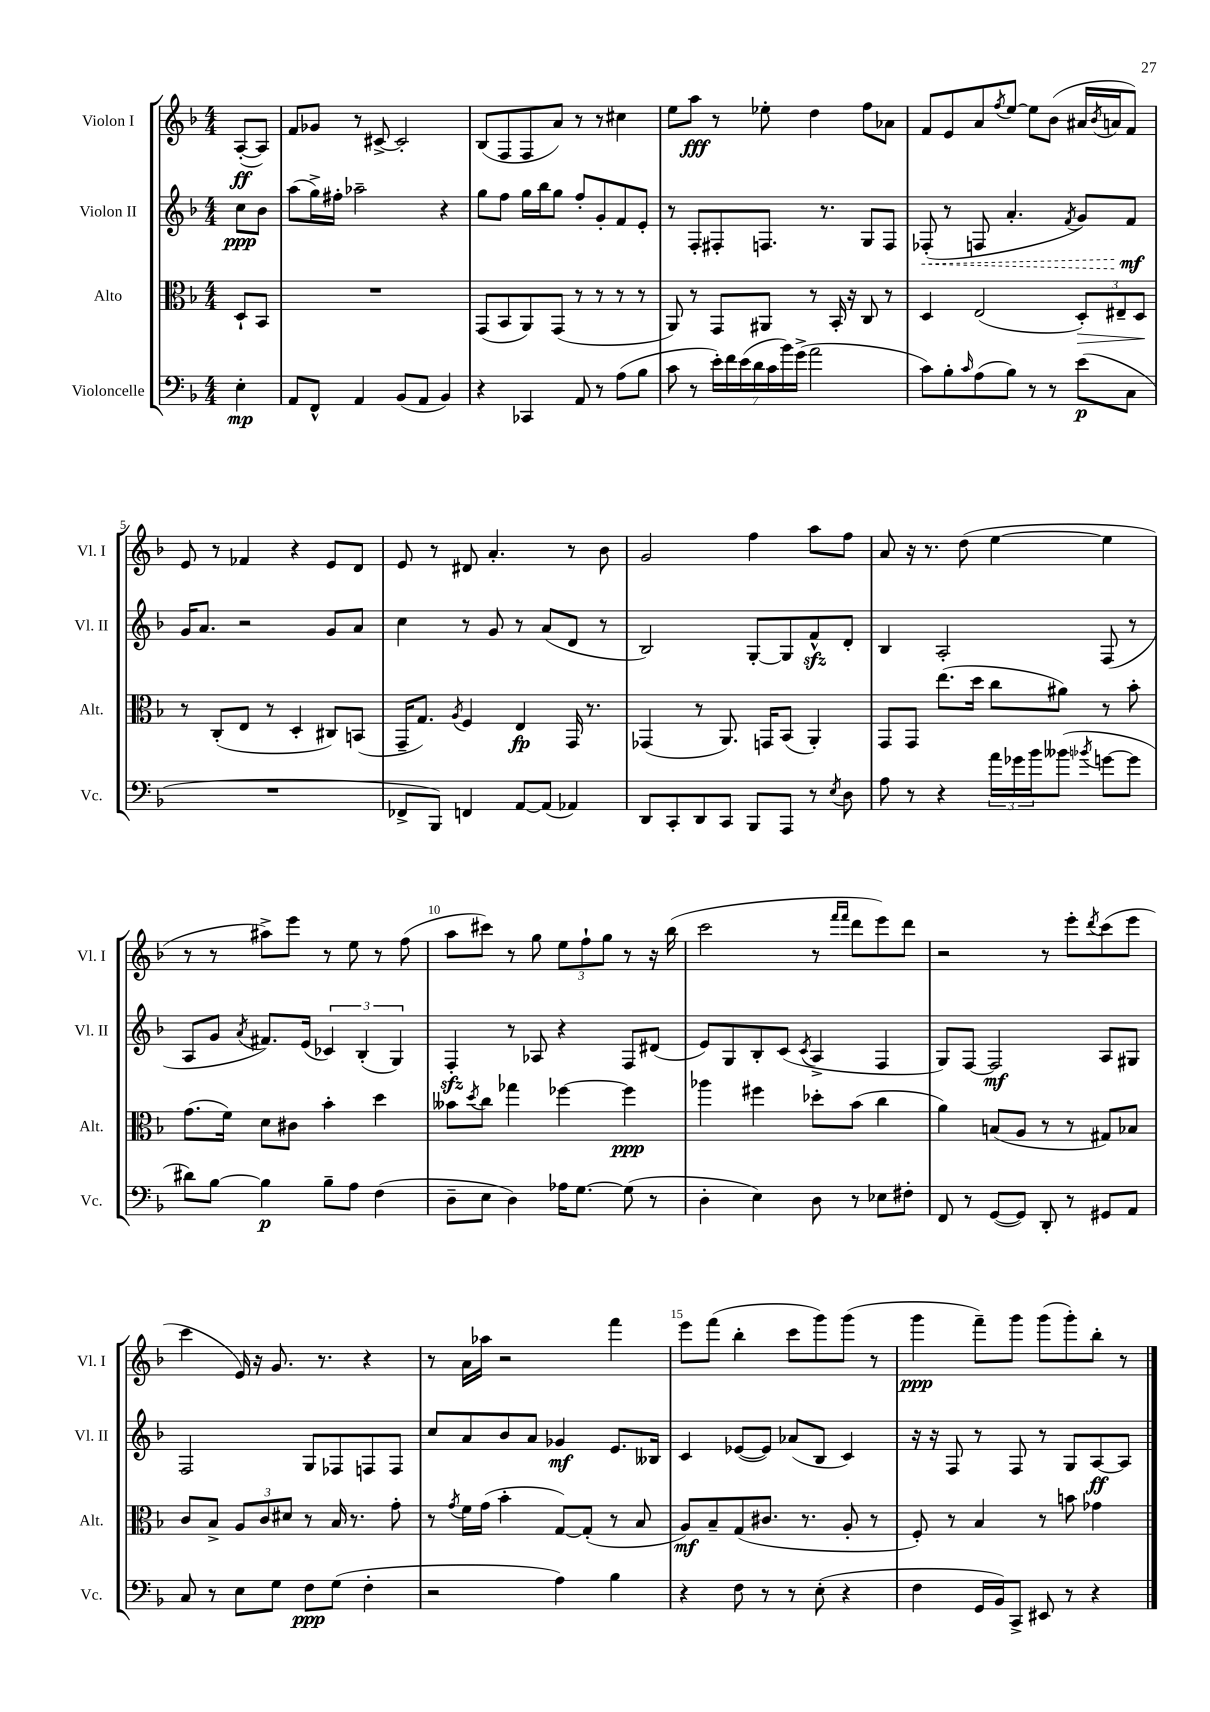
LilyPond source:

<<
\new StaffGroup <<
\new Staff = "s0" \with { instrumentName = "Violon I" shortInstrumentName = "Vl. I" } {
    \clef treble \key f \major \numericTimeSignature \time 4/4 \partial 4
    a8~-.\ff( a8) |
    f'8 ges'8 r8 cis'8~-> cis'2-. |
    bes8( f8 f8 a'8) r8 r8 cis''4 |
    e''8 a''8\fff r8 ees''8-. d''4 f''8 aes'8 |
    f'8 e'8 a'8 \acciaccatura { f''8 } e''8~ e''8 bes'8( ais'16 \acciaccatura { bes'8 } a'16 f'8) |
    e'8 r8 fes'4 r4 e'8 d'8 |
    e'8 r8 dis'8 a'4.-. r8 bes'8 |
    g'2 f''4 a''8 f''8 |
    a'8 r16 r8. d''8( e''4~ e''4 |
    r8 r8 ais''8->) e'''8 r8 e''8 r8 f''8( |
    a''8 cis'''8) r8 g''8 \tuplet 3/2 { e''8 f''8-! g''8 } r8 r16 bes''16( |
    c'''2 r8 \grace { f'''16 f'''16 } d'''8 e'''8) d'''8 |
    r2 r8 e'''8-. \acciaccatura { d'''8 } c'''8( e'''8 |
    c'''4 e'16) r16 g'8. r8. r4 |
    r8 a'16 aes''16 r2 f'''4 |
    e'''8 f'''8( bes''4-. c'''8 g'''8) g'''8( r8 |
    g'''4\ppp f'''8--) g'''8 g'''8( g'''8-.) bes''8-. r8 \bar "|." |
}
\new Staff = "s1" \with { instrumentName = "Violon II" shortInstrumentName = "Vl. II" } {
    \clef treble \key f \major \numericTimeSignature \time 4/4 \partial 4
    c''8\ppp bes'8 |
    a''8( g''16->) fis''16-. aes''2-- r4 |
    g''8 f''8 g''16 bes''16 g''8 f''8-. g'8-. f'8 e'8-. |
    r8 f8-. fis8-. f8. r8. g8 f8 |
    \once \override Hairpin.style = #'dashed-line fes8-.\<( r8 f8 a'4.-. \acciaccatura { f'8 } g'8) f'8\mf\! |
    g'16 a'8. r2 g'8 a'8 |
    c''4 r8 g'8 r8 a'8( d'8 r8 |
    bes2) g8~-. g8 f'8-^\sfz d'8-. |
    bes4 a2-. f8( r8 |
    a8 g'8 \acciaccatura { a'8 } fis'8.) e'16( \tuplet 3/2 { ces'4) bes4-.( g4) } |
    f4-.\sfz r8 aes8 r4 f8 dis'8( |
    e'8) g8 bes8-. c'8( \acciaccatura { c'8 } a4-> f4 |
    g8) f8~ f2\mf a8 gis8 |
    f2 g8 fes8 f8 f8 |
    c''8 a'8 bes'8 a'8 ges'4\mf e'8. beses16 |
    c'4 ees'8~( ees'8) aes'8( bes8 c'4) |
    r16 r16 f8 r8 f8 r8 g8 a8~\ff a8 \bar "|." |
}
\new Staff = "s2" \with { instrumentName = "Alto" shortInstrumentName = "Alt." } {
    \clef alto \key f \major \numericTimeSignature \time 4/4 \partial 4
    d8-! bes,8 |
    R1 |
    g,8( bes,8 a,8) g,8( r8 r8 r8 r8 |
    a,8) r8 g,8 ais,8 r8 bes,16-. r16 c8 r8 |
    d4 e2( \tuplet 3/2 { d8-.\>) eis8-- d8\! } |
    r8 c8-.( e8 r8 d4-. cis8) b,8( |
    g,16-- g8.) \acciaccatura { a8 } f4 e4\fp g,16 r8. |
    ges,4( r8 a,8.) g,16 bes,8( a,4-.) |
    g,8 g,8 e''8.( d''16 c''8 ais'8) r8 bes'8-. |
    g'8.( f'16) d'8 cis'8 bes'4-. d''4 |
    beses'8 \acciaccatura { d''8 } c''8 ges''4 fes''4~ fes''4\ppp |
    aes''4 fis''4 des''8-. bes'8( c''4 |
    a'4) b8( a8 r8 r8 gis8) bes8 |
    c'8 bes8-> \tuplet 3/2 { a8 c'8 dis'8 } r8 bes16 r8. g'8-. |
    r8 \acciaccatura { g'8 } f'16 g'16( bes'4-. g8~) g8-.( r8 bes8 |
    a8\mf) bes8-- g8( cis'8. r8. a8-. r8 |
    f8-.) r8 bes4 r8 b'8 ges'4 \bar "|." |
}
\new Staff = "s3" \with { instrumentName = "Violoncelle" shortInstrumentName = "Vc." } {
    \clef bass \key f \major \numericTimeSignature \time 4/4 \partial 4
    e4-.\mp |
    a,8 f,8-^ a,4 bes,8( a,8 bes,4) |
    r4 ces,4 a,8 r8 a8( bes8 |
    c'8 r8 \tuplet 7/4 { e'16-.) f'16 e'16( d'16 c'16 bes'16) g'16->( } a'2 |
    c'8) bes8-. \grace { c'16 } a8( bes8) r8 r8 e'8\p( c8 |
    R1 |
    fes,8-> bes,,8) f,4 a,8~ a,8( aes,4) |
    d,8 c,8-. d,8 c,8 bes,,8 a,,8 r8 \acciaccatura { e8 } d8 |
    a8 r8 r4 \tuplet 3/2 { a'16 ges'16 bes'16 } beses'8( \acciaccatura { bes'8 } g'8~ g'8 |
    dis'8) bes8~ bes4\p bes8-- a8 f4( |
    d8-- e8 d4) aes16 g8.~ g8( r8 |
    d4-. e4) d8 r8 ees8 fis8-. |
    f,8 r8 g,8~( g,8) d,8-. r8 gis,8 a,8 |
    c8 r8 e8 g8 f8\ppp g8( f4-. |
    r2 a4) bes4 |
    r4 f8 r8 r8 e8-.( r4 |
    f4 g,16 bes,16) c,8-> eis,8 r8 r4 \bar "|." |
}
>>
>>
\layout { \context { \Score \override BarNumber.break-visibility = ##(#f #t #t) barNumberVisibility = #(every-nth-bar-number-visible 5) } }
